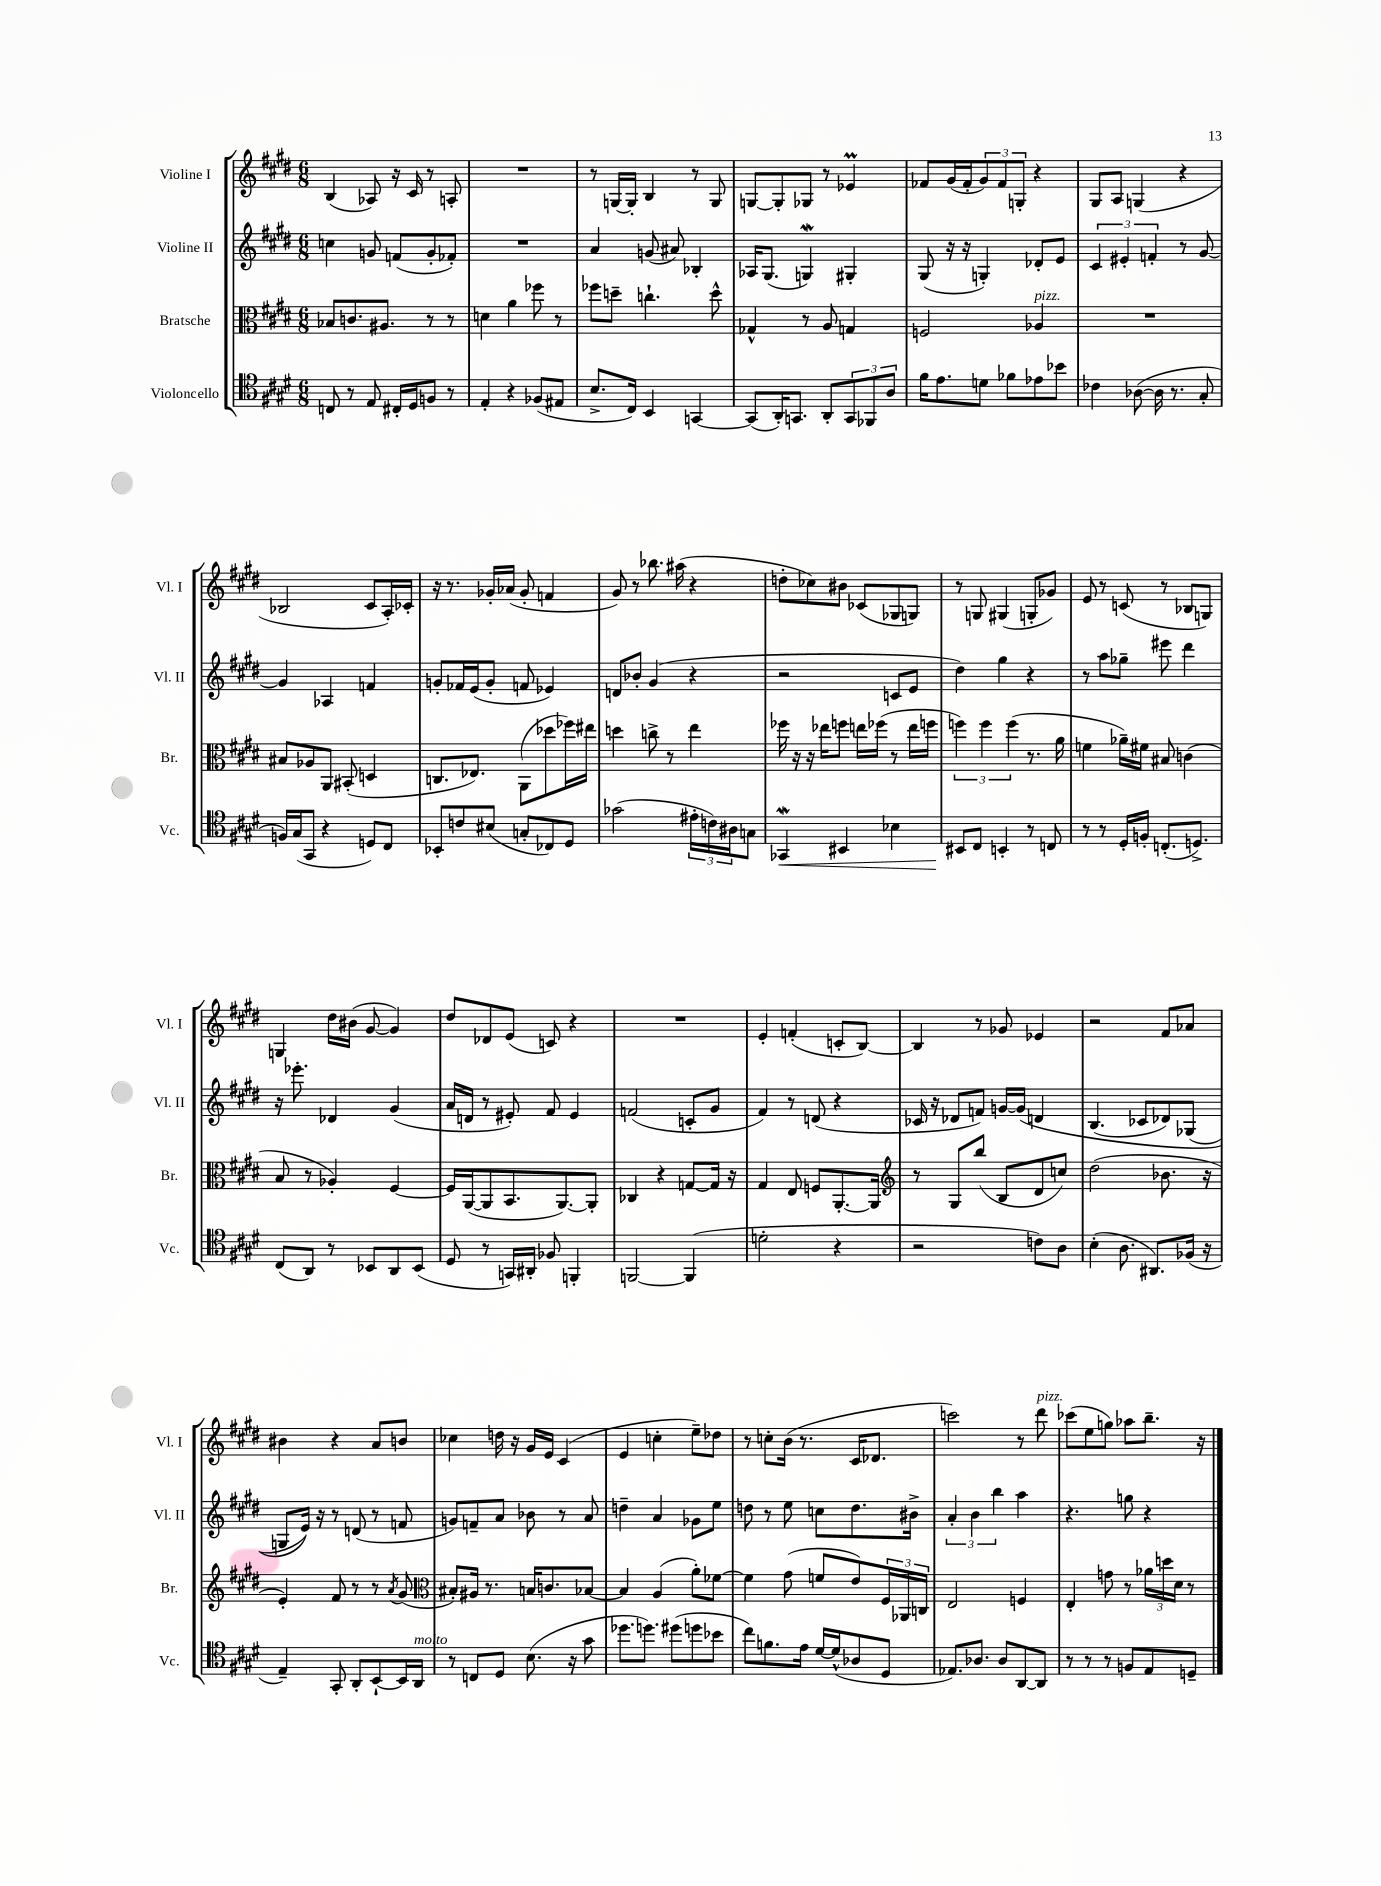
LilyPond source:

<<
\new StaffGroup <<
\new Staff = "s0" \with { instrumentName = "Violine I" shortInstrumentName = "Vl. I" } {
    \clef treble \key e \major \numericTimeSignature \time 6/8
    b4( aes8) r16 cis'16 r8 a8-. |
    R2. |
    r8 g16~ g16-. b4 r8 g8 |
    g8~ g8-. ges8 r8 ees'4\prall |
    fes'8 gis'16( fes'16-. \tuplet 3/2 { gis'8) fes'8 g8-. } r4 |
    gis8 a8 g4( r4 |
    bes2 cis'8 a16-.) ces'16-. |
    r16 r8. ges'16-. aes'16( ges'8-. f'4 |
    gis'8) r8 bes''8. ais''16( r4 |
    d''8-. ces''8) bis'8 ces'8( ges8 g8) |
    r8 g8 gis4( g8-. ges'8) |
    e'8 r8 c'8( r8 bes8 g8) |
    g4 dis''16 bis'16( gis'8~ gis'4) |
    dis''8 des'8 e'8( c'8) r4 |
    R2. |
    e'4-. f'4-.( c'8-. b8~) |
    b4 r8 ges'8 ees'4 |
    r2 fis'8 aes'8 |
    bis'4 r4 a'8 b'8 |
    ces''4 d''16 r16 gis'16 e'16 cis'4( |
    e'4 c''4-. e''8--) des''8 |
    r8 c''8-. b'16( r8. cis'16 des'8. |
    c'''2) r8 dis'''8^\markup { \italic "pizz." } |
    ces'''8( e''8 g''8) aes''8 b''8.-- r16 \bar "|." |
}
\new Staff = "s1" \with { instrumentName = "Violine II" shortInstrumentName = "Vl. II" } {
    \clef treble \key e \major \numericTimeSignature \time 6/8
    c''4 g'8 f'8( g'8-. fes'8-.) |
    R2. |
    a'4 g'8( ais'8) bes4-. |
    aes16 gis8.( g4\mordent) gis4-. |
    gis8( r16 r16 g4-.) des'8-. e'8 |
    \tuplet 3/2 { cis'4 eis'4-. f'4-. } r8 gis'8~ |
    gis'4 aes4 f'4 |
    g'8-. fes'16 e'16( g'8-. f'8 ees'4) |
    d'8 bes'8-. gis'4( r4 |
    r2 c'8 e'8 |
    dis''4) gis''4 r4 |
    r8 a''8 ges''8-- eis'''8 dis'''4 |
    r16 ees'''8.-. des'4 gis'4( |
    a'16 d'16 r8 eis'8-.) fis'8 eis'4 |
    f'2( c'8-. gis'8 |
    fis'4) r8 d'8( r4 |
    ces'16 r16 des'8 f'8) g'16~ g'16\( d'4 |
    b4.( ces'8 des'8) ges8( |
    g8 e'16)\) r16 r8 d'8( r8 f'8 |
    g'8) f'8-- a'8 bes'8 r8 a'8 |
    d''4-- a'4 ges'8 e''8 |
    d''8 r8 e''8 c''8 d''8. bis'16-> |
    \tuplet 3/2 { a'4-. b'4 b''4 } a''4 |
    r4. g''8 r4 \bar "|." |
}
\new Staff = "s2" \with { instrumentName = "Bratsche" shortInstrumentName = "Br." } {
    \clef alto \key e \major \numericTimeSignature \time 6/8
    bes8 c'8. ais8. r8 r8 |
    d'4 a'4 fes''8 r8 |
    fes''8 d''8-- c''4.-! d''8-^ |
    ges4-^ r8 a8 g4 |
    f2 aes4^\markup { \italic "pizz." } |
    R2. |
    bis8 aes8 a,8 bis,8-.( d4 |
    c8. ees8.) a,8( des''8 fes''16) eis''16 |
    d''4 c''8-> r8 e''4 |
    fes''16 r16 r16 ees''16 f''8 e''16 fes''16( r8 e''16 f''16 |
    \tuplet 3/2 { f''4) f''4 f''4( } r8. a'16 |
    f'4 aes'16--) fis'16 bis8 c'4( |
    b8 r8 aes4-.) fis4~ |
    fis16 a,16~( a,8 b,8. a,8.~) a,8-. |
    ces4 r4 g8~ g16 r16 |
    gis4 e8 f8 a,8.~-. a,16 |
    \clef treble r8 gis8 b''8( b8 dis'8 c''8) |
    dis''2( bes'8. r16 |
    e'4-.) fis'8 r8 r8 \acciaccatura { a'8 } gis'8( |
    \clef alto bis8-.) ais16 r8. b16 c'8. bes8~ |
    bes4 a4( a'8-.) fes'8~ |
    fes'4 gis'8( f'8 e'8) \tuplet 3/2 { fis16 aes,16 c16 } |
    e2 f4 |
    e4-. g'8 r8 \tuplet 3/2 { aes'16 d''16 dis'16 } r8 \bar "|." |
}
\new Staff = "s3" \with { instrumentName = "Violoncello" shortInstrumentName = "Vc." } {
    \clef tenor \key e \major \numericTimeSignature \time 6/8
    c8 r8 e8 cis16-. dis16 f8 r8 |
    e4-. r4 fes8( eis8 |
    b8.-> cis16) b,4 g,4~ |
    g,8( a,16-.) g,8. a,8-. \tuplet 3/2 { g,8 fes,8 a8 } |
    fis'16 e'8. d'8 fes'8 ees'8 bes'8 |
    ces'4 aes8~( aes16 r8. gis8-. |
    f16) gis16( gis,8 r4 d8) cis8 |
    bes,8-. c'8 bis8( g8-. ces8) dis8 |
    ges'2( \tuplet 3/2 { eis'16-. c'16) ais16 } g8 |
    ges,4\mordent\< bis,4 bes4 |
    bis,8\! cis8 b,4-. r8 c8 |
    r8 r8 dis16-. f16-. c8.-.( d8.->) |
    cis8( a,8) r8 bes,8 a,8 bes,8( |
    dis8 r8 g,16) ais,16-. fes8 f,4-. |
    f,2~ f,4( |
    d'2-. r4 |
    r2 c'8) a8 |
    b4-.( a8. ais,8.) fes16( r16 |
    e4--) gis,8-. a,8-. b,8~-! b,16 a,16^\markup { \italic "molto" } |
    r8 c8 dis8 b8.( r16 gis'8 |
    des''8. d''8.) dis''8( d''8 bes'8 |
    cis''8) f'8. e'16 dis'16~ dis'16-^( aes8 dis8 |
    ees8.) aes8. aes8 a,8~ a,8 |
    r8 r8 r8 f8 e8 d8-- \bar "|." |
}
>>
>>
\layout { \context { \Score \remove "Bar_number_engraver" } }
